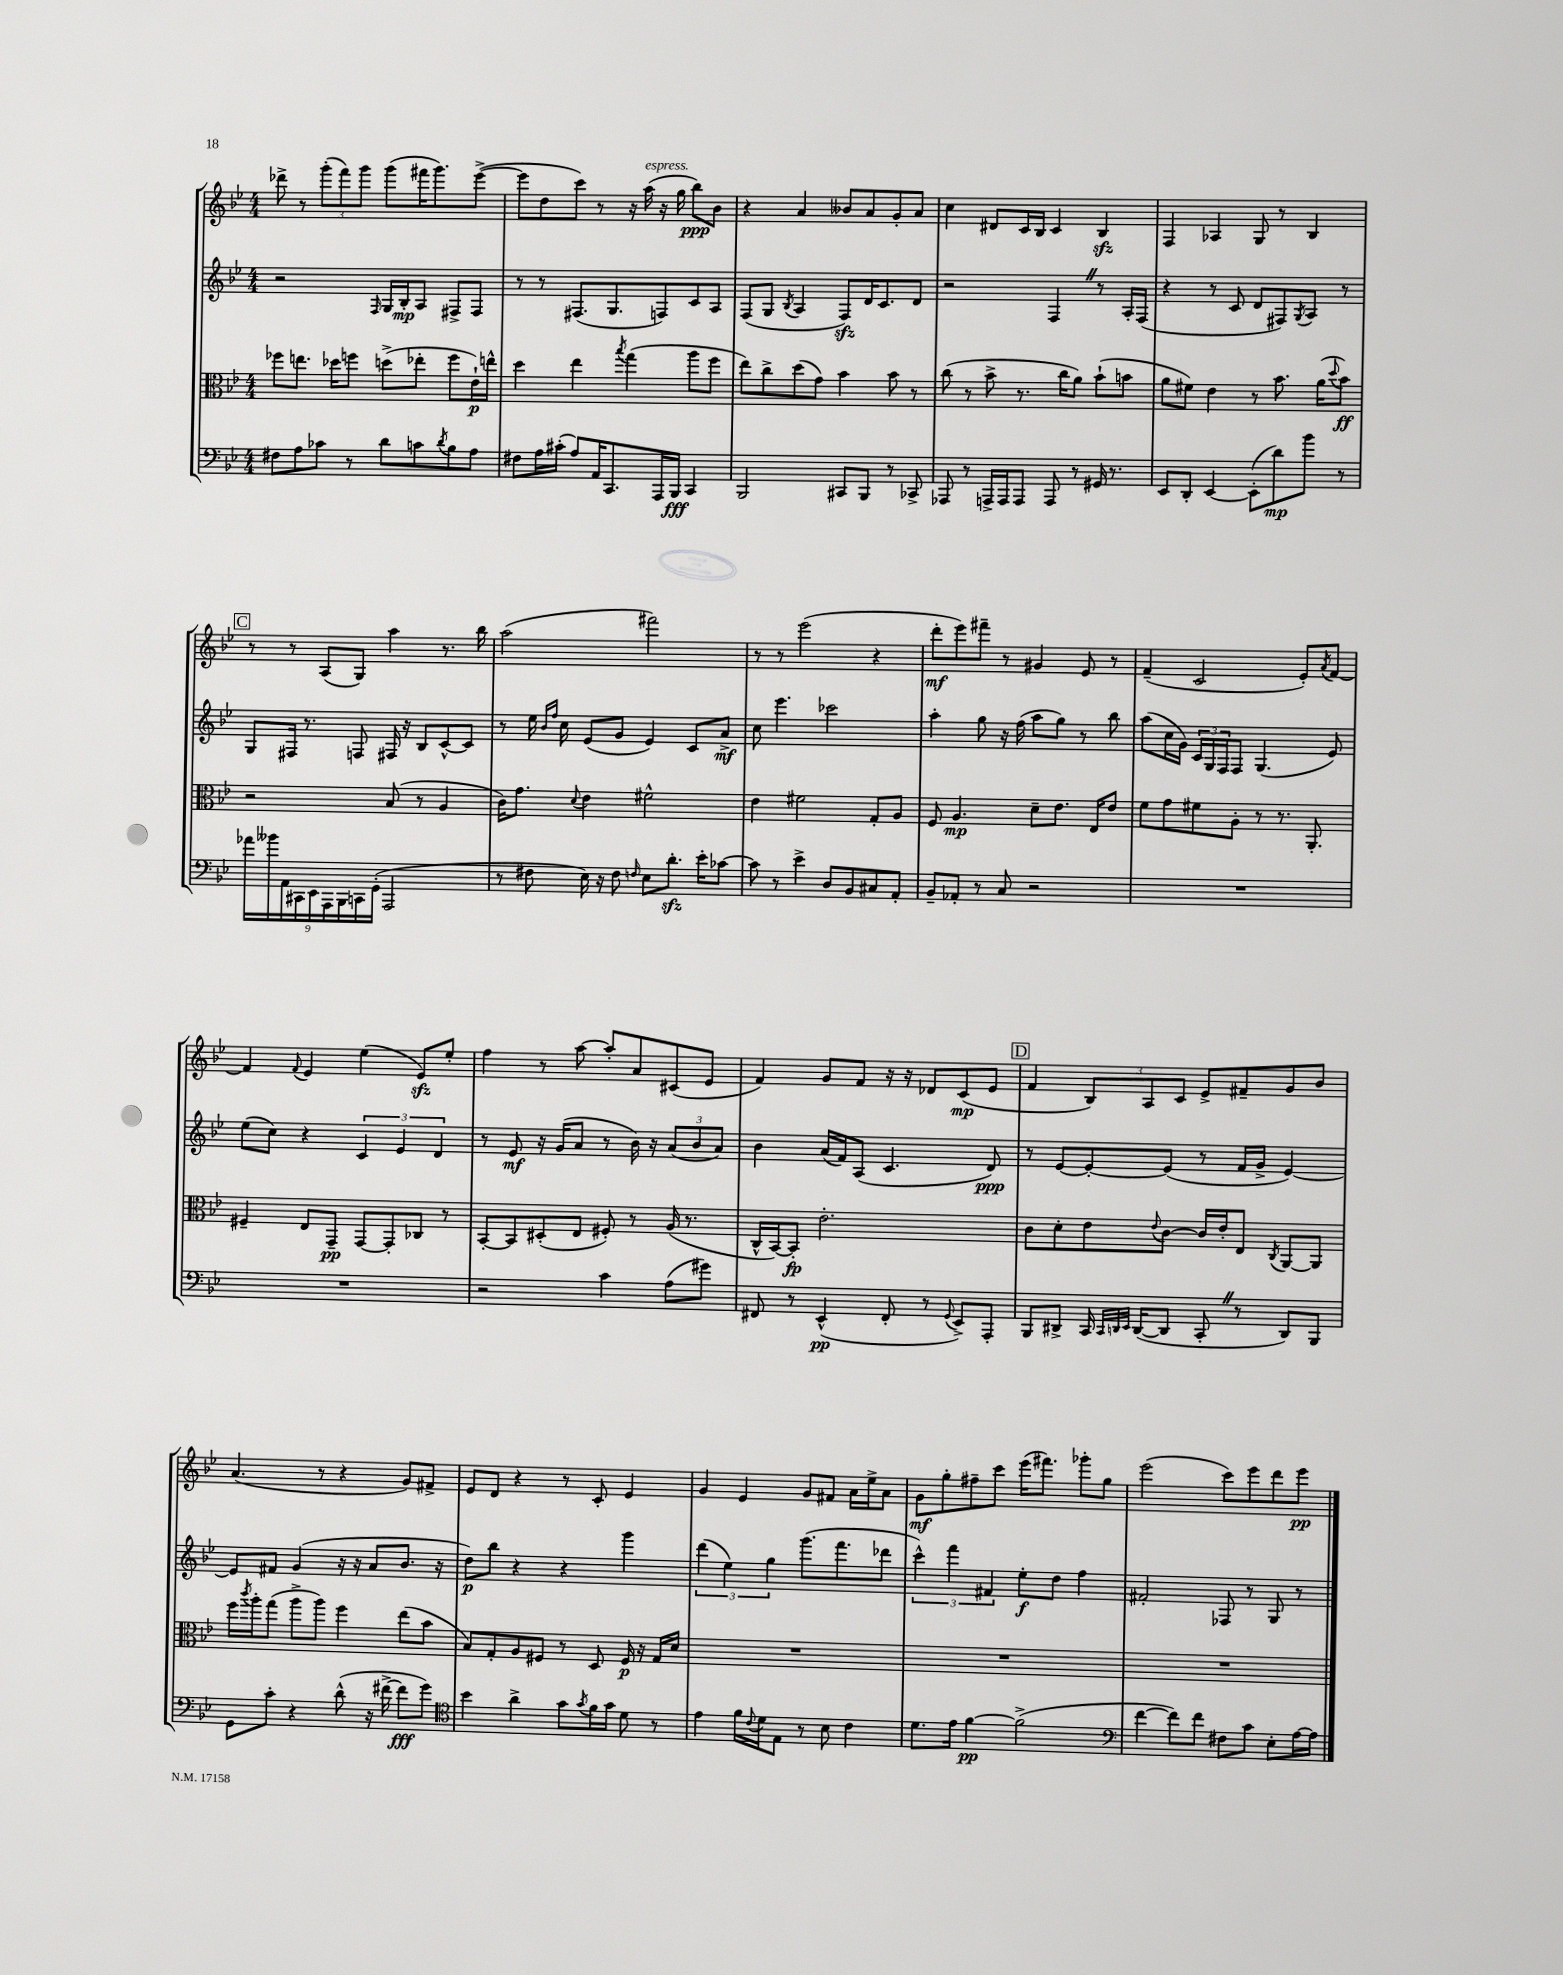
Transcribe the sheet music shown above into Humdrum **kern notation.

**kern	**dynam	**kern	**dynam	**kern	**dynam	**kern	**dynam
*part4	*part4	*part3	*part3	*part2	*part2	*part1	*part1
*staff4	*staff4	*staff3	*staff3	*staff2	*staff2	*staff1	*staff1
*clefF4	*	*clefC3	*	*clefG2	*	*clefG2	*
*k[b-e-]	*	*k[b-e-]	*	*k[b-e-]	*	*k[b-e-]	*
*M4/4	*	*M4/4	*	*M4/4	*	*M4/4	*
=56	=56	=56	=56	=56	=56	=56	=56
8F#X\L	.	8ff-X\L	.	2r	.	8ddd-X^\	.
8A\	.	8.een\J	.	.	.	8r	.
8c-X\J	.	.	.	.	.	(12ggg'\L	.
.	.	16dd-X\KL	.	.	.	.	.
.	.	.	.	.	.	12fff\)	.
8r	.	8ffn\J	.	.	.	.	.
.	.	.	.	.	.	12ggg\J	.
.	.	.	.	16qqF/	.	.	.
8d\L	.	(8ddn^\L	.	16G/LL	.	(8ggg\L	.
.	.	.	.	16B-'/J	mp	.	.
8cn\	.	8ee-X'\J	.	8A/J	.	16fff#X\K	.
.	.	.	.	.	.	8.ggg\)	.
8qd/	.	.	.	.	.	.	.
8B-\	.	8ff\L	.	8F#X^/L	.	.	.
8A\J	.	16e-`\L)	p	8F#/J	.	([8eee-^\J	.
.	.	16een^^\JJ	.	.	.	.	.
=57	=57	=57	=57	=57	=57	=57	=57
8F#X\L	.	4dd\	.	8r	.	8eee-\L]	.
16A\L	.	.	.	8r	.	8dd\	.
(16c#X'\JJ	.	.	.	.	.	.	.
8A/L)	.	4ee-\	.	(8.F#X/L	.	8ccc\J)	.
16AA/K	.	.	.	.	.	8r	.
8.CC/	.	.	.	8.G/	.	.	.
.	.	8qbb-/	.	.	.	.	.
.	.	(4gg\	.	.	.	16r	.
!	!	!	!	!	!	!LO:TX:a:i:t=espress.	!
.	.	.	.	.	.	(16aa\	.
16AAA/L	.	.	.	8Fn/)	.	16r	.
16BBB-/JJ	fff	.	.	.	.	16gg\	.
4CC/	.	8aa\L	.	8c/	.	8bb-\L)	ppp
.	.	8ff\J	.	8A/J	.	8b-\J	.
=58	=58	=58	=58	=58	=58	=58	=58
2BBB-/	.	8ee-\L)	.	(8F/L	.	4r	.
.	.	8cc^\	.	8G/J	.	.	.
.	.	.	.	8qB-/	.	.	.
.	.	(8dd\	.	4A/	.	4a/	.
.	.	8g\J)	.	.	.	.	.
8CC#X/L	.	4b-\	.	8Fzz/L)	.	8b--X/L	.
8BBB-/J	.	.	.	16d/K	.	8a/	.
.	.	.	.	8.c/	.	.	.
8r	.	8b-\	.	.	.	8g'/	.
8CC-X^/	.	8r	.	8d/J	.	8a/J	.
=59	=59	=59	=59	=59	=59	=59	=59
8AAA-X/	.	(8cc\	.	2r	.	4cc\	.
8r	.	8r	.	.	.	.	.
16AAAn^/LL	.	8b-^\	.	.	.	8d#X/L	.
16AAA/J	.	.	.	.	.	.	.
8AAA/J	.	8.r	.	.	.	16c/L	.
.	.	.	.	.	.	16B-/JJ	.
8AAA/	.	.	.	4FZ/	.	4c/	.
.	.	16cc\KL	.	.	.	.	.
8r	.	8a\J)	.	.	.	.	.
16GG#X/	.	(8b-`\L	.	8r	.	4B-zz/	.
8.r	.	.	.	.	.	.	.
.	.	8bn\J	.	16A'/LL	.	.	.
.	.	.	.	(16F/JJ	.	.	.
=60	=60	=60	=60	=60	=60	=60	=60
8EE-/L	.	8a\L	.	4r	.	4F/	.
8DD'/J	.	8f#X\J)	.	.	.	.	.
[4EE-/	.	4e-\	.	8r	.	4A-X/	.
.	.	.	.	8c/	.	.	.
(8EE-'\L]	.	8r	.	8d/L	.	8G/	.
8d\)	mp	8.b-\	.	8F#X/)	.	8r	.
.	.	.	.	8qG/	.	.	.
8b-\J	.	.	.	8A/J	.	4B-/	.
.	.	(16a\KL	.	.	.	.	.
.	.	8qqdd/	.	.	.	.	.
8r	.	8b-\J)	ff	8r	.	.	.
!!LO:LB:g=z
!!LO:REH:place=s1:t=C
=61	=61	=61	=61	=61	=61	=61	=61
18a-X\LL	.	2r	.	8G/L	.	8r	.
18b--X\	.	.	.	.	.	.	.
18AA\	.	.	.	.	.	.	.
.	.	.	.	16F#X/Jk	.	8r	.
18CC#X\	.	.	.	.	.	.	.
.	.	.	.	8.r	.	.	.
18EE-\	.	.	.	.	.	.	.
.	.	.	.	.	.	(8A/L	.
18AAA\	.	.	.	.	.	.	.
18BBB-\	.	.	.	.	.	.	.
.	.	.	.	8Fn/	.	8G/J)	.
18CCn\	.	.	.	.	.	.	.
(18GG'\JJ	.	.	.	.	.	.	.
2AAA/	.	(8B-/	.	16F#X/	.	4aa\	.
.	.	.	.	16r	.	.	.
.	.	8r	.	8B-/L	.	.	.
.	.	4A/	.	[8c^^/	.	8.r	.
.	.	.	.	8c/J]	.	.	.
.	.	.	.	.	.	16bb-\	.
=62	=62	=62	=62	=62	=62	=62	=62
8r	.	16c\KL)	.	8r	.	(2aa\	.
.	.	8.g\J	.	.	.	.	.
8F#X\	.	.	.	16ee-\	.	.	.
.	.	.	.	16qqb-/LL	.	.	.
.	.	.	.	16qqff/JJ	.	.	.
.	.	.	.	16cc\	.	.	.
.	.	8qqd/	.	.	.	.	.
16E-\)	.	4e-\	.	(8e-/L	.	.	.
16r	.	.	.	.	.	.	.
8F#\	.	.	.	8g/J	.	.	.
16qqFn/	.	.	.	.	.	.	.
8E-\L	.	2f#X^^\	.	4e-/)	.	2fff#X\)	.
8.dzz'\J	.	.	.	.	.	.	.
.	.	.	.	8c/L	.	.	.
16e-'\KL	.	.	.	.	.	.	.
[8c-X\J	.	.	.	8a^/J	mf	.	.
=63	=63	=63	=63	=63	=63	=63	=63
8c-\]	.	4e-\	.	8cc\	.	8r	.
8r	.	.	.	4.eee-\	.	8r	.
4e-^\	.	2f#X\	.	.	.	(2eee-\	.
8D/L	.	.	.	2ccc-X\	.	.	.
8BB-/	.	.	.	.	.	.	.
8C#X/	.	8G'/L	.	.	.	4r	.
8AA'/J	.	8A/J	.	.	.	.	.
=64	=64	=64	=64	=64	=64	=64	=64
8BB-~/L	.	8F/	.	4aa'\	.	8ddd'\L	mf
8AA-X'/J	.	4.A/	mp	.	.	8eee-\)	.
8r	.	.	.	8gg\	.	8fff#X~\J	.
8C/	.	.	.	16r	.	8r	.
.	.	.	.	(16ff\	.	.	.
2r	.	8d~\L	.	8aa\L	.	4g#X/	.
.	.	8.e-\J	.	8gg\J)	.	.	.
.	.	.	.	8r	.	8e-/	.
.	.	16E-/KL	.	.	.	.	.
.	.	8e-/J	.	8bb-\	.	8r	.
=65	=65	=65	=65	=65	=65	=65	=65
1r	.	8f\L	.	(8aa\L	.	(4f~/	.
.	.	8g\	.	16cc\L	.	.	.
.	.	.	.	16g\JJ)	.	.	.
.	.	8f#X\	.	24c/LL	.	2c/	.
.	.	.	.	24G/	.	.	.
.	.	.	.	24F/J	.	.	.
.	.	8A'\J	.	8F/J	.	.	.
.	.	8r	.	(4.G/	.	.	.
.	.	8.r	.	.	.	.	.
.	.	.	.	.	.	8e-'/L)	.
.	.	8.AA'/	.	.	.	.	.
.	.	.	.	.	.	8qa/	.
.	.	.	.	8e-/)	.	[8f/J	.
!!LO:LB:g=z
=66	=66	=66	=66	=66	=66	=66	=66
1r	.	4F#X~/	.	(8ee-\L	.	4f/]	.
.	.	.	.	8cc\J)	.	.	.
.	.	.	.	.	.	8qqf/	.
.	.	8E-/L	.	4r	.	4e-/	.
.	.	8GG~/J	pp	.	.	.	.
.	.	[8GG/L	.	6c/	.	(4ee-\	.
.	.	8GG'/]	.	.	.	.	.
.	.	.	.	6e-/	.	.	.
.	.	8C-X/J	.	.	.	8e-zz/L)	.
.	.	.	.	6d/	.	.	.
.	.	8r	.	.	.	8ee-'/J	.
=67	=67	=67	=67	=67	=67	=67	=67
2r	.	[8BB-'/L	.	8r	.	4ff\	.
.	.	8BB-/]	.	8e-/	mf	.	.
.	.	(8D#X'/	.	16r	.	8r	.
.	.	.	.	(16g/KL	.	.	.
.	.	8E-/J	.	8a/J	.	[8aa\	.
4c\	.	8F#X'/)	.	8r	.	8aa'/L]	.
.	.	8r	.	16b-\)	.	8a/	.
.	.	.	.	16r	.	.	.
(8A\L	.	(16A/	.	(12a/L	.	(8c#X/	.
.	.	8.r	.	.	.	.	.
.	.	.	.	12b-/	.	.	.
8g#X\J)	.	.	.	.	.	8e-/J	.
.	.	.	.	12a/J)	.	.	.
=68	=68	=68	=68	=68	=68	=68	=68
8FF#X/	.	16C^^/LL	.	4b-\	.	4f/)	.
.	.	[16BB-/J)	.	.	.	.	.
8r	.	8BB-'/J]	fp	.	.	.	.
(4EE-^^/	pp	2.e-'\	.	(16a/LL	.	8g/L	.
.	.	.	.	16f/J)	.	.	.
.	.	.	.	(8A/J	.	8f/J	.
8FF#'/	.	.	.	4.c/	.	16r	.
.	.	.	.	.	.	16r	.
8r	.	.	.	.	.	8d-X/L	.
8qqGG/	.	.	.	.	.	.	.
8EE-^/L)	.	.	.	.	.	(8c/	mp
8AAA'/J	.	.	.	8d/)	ppp	8e-/J	.
!!LO:REH:place=s1:t=D
=69	=69	=69	=69	=69	=69	=69	=69
8BBB-/L	.	8c\L	.	8r	.	4f/	.
8DD#X^/J	.	8d'\	.	[8e-/L	.	.	.
16CC/	.	8e-\	.	8e-'/_	.	12B-/L)	.
32qqCC/LLL	.	.	.	.	.	.	.
32qqDDn/	.	.	.	.	.	.	.
32qqEE-/JJJ	.	.	.	.	.	.	.
([16DD/KL	.	.	.	.	.	.	.
.	.	.	.	.	.	12A/	.
.	.	8qqe-/	.	.	.	.	.
8DD/J]	.	[8c\J	.	(8e-/J]	.	.	.
.	.	.	.	.	.	12c/J	.
8CC'Z/	.	16c/LL]	.	8r	.	8e-^/L	.
.	.	16e-'/J	.	.	.	.	.
8r	.	8E-/J	.	16f/LL	.	8f#X~/	.
.	.	.	.	16g^/JJ	.	.	.
.	.	8qC/	.	.	.	.	.
8DD/L)	.	[8AA/L	.	[4e-/)	.	8g/	.
8BBB-/J	.	8AA/J]	.	.	.	8b-/J	.
!!LO:LB:g=z
=70	=70	=70	=70	=70	=70	=70	=70
8GG\L	.	16ff\LL	.	8e-/L]	.	(4.a/	.
.	.	8qccc/	.	.	.	.	.
.	.	16aa'\J	.	.	.	.	.
8c'\J	.	(8gg\J	.	8f#X/J	.	.	.
4r	.	8aa^\L	.	(4g/	.	.	.
.	.	8aa\J)	.	.	.	8r	.
(8d^^\	.	4ff\	.	16r	.	4r	.
.	.	.	.	16r	.	.	.
16r	.	.	.	8a/L	.	.	.
[16f#X^\	.	.	.	.	.	.	.
8f#\L]	fff	(8ee-\L	.	8.b-/J	.	8g/L)	.
8g\J)	.	8b-\J	.	.	.	8f#X^/J	.
.	.	.	.	16r	.	.	.
=71	=71	=71	=71	=71	=71	=71	=71
*clefC4	*	*	*	*	*	*	*
4b-\	.	8B-/L)	.	8dd\L)	p	8e-/L	.
.	.	8G'/	.	8bb-\J	.	8d/J	.
4a^\	.	8A/	.	4r	.	4r	.
.	.	8F#X/J	.	.	.	.	.
8g\L	.	8r	.	4r	.	8r	.
8qg/	.	.	.	.	.	.	.
16f\L	.	8D/	.	.	.	8c'/	.
16g\JJ	.	.	.	.	.	.	.
8d\	.	16F#/	p	4ggg\	.	4e-/	.
.	.	16r	.	.	.	.	.
8r	.	16G/LL	.	.	.	.	.
.	.	16d/JJ	.	.	.	.	.
=72	=72	=72	=72	=72	=72	=72	=72
4e-\	.	1r	.	(6ddd\	.	4g/	.
.	.	.	.	6ee-\)	.	.	.
16f\LL	.	.	.	.	.	4e-/	.
8qqc/	.	.	.	.	.	.	.
16d\J	.	.	.	.	.	.	.
.	.	.	.	6gg\	.	.	.
8E-\J	.	.	.	.	.	.	.
8r	.	.	.	(8.ggg\L	.	8g/L	.
8B-\	.	.	.	.	.	8f#X/J	.
.	.	.	.	8.fff\	.	.	.
4c\	.	.	.	.	.	16a\LL	.
.	.	.	.	.	.	16ee-^\J	.
.	.	.	.	8ddd-X\J	.	8a\J	.
=73	=73	=73	=73	=73	=73	=73	=73
8.d\L	.	1r	.	6ccc^^\)	.	8g\L	mf
.	.	.	.	.	.	8gg'\	.
.	.	.	.	6fff\	.	.	.
16e-\Jk	.	.	.	.	.	.	.
[4f\	pp	.	.	.	.	8ff#X~\	.
.	.	.	.	6f#X/	.	.	.
.	.	.	.	.	.	8ccc\J	.
(2f^\]	.	.	.	8ee-'\L	f	(16eee-\KL	.
.	.	.	.	.	.	8.fff#X\J)	.
.	.	.	.	8dd\J	.	.	.
.	.	.	.	4ff\	.	8ggg-X'\L	.
.	.	.	.	.	.	8gg\J	.
=74	=74	=74	=74	=74	=74	=74	=74
*clefF4	*	*	*	*	*	*	*
[4f\	.	1r	.	2f#X'/	.	(2eee-\	.
8f\L])	.	.	.	.	.	.	.
8f\J	.	.	.	.	.	.	.
8F#X\L	.	.	.	8F-X/	.	8ccc\L)	.
8c\J	.	.	.	8r	.	8eee-\	.
8E-'\L	.	.	.	8G/	.	8ddd\	.
[16A\L	.	.	.	8r	.	8eee-\J	pp
16A\JJ]	.	.	.	.	.	.	.
==	==	==	==	==	==	==	==
*-	*-	*-	*-	*-	*-	*-	*-
